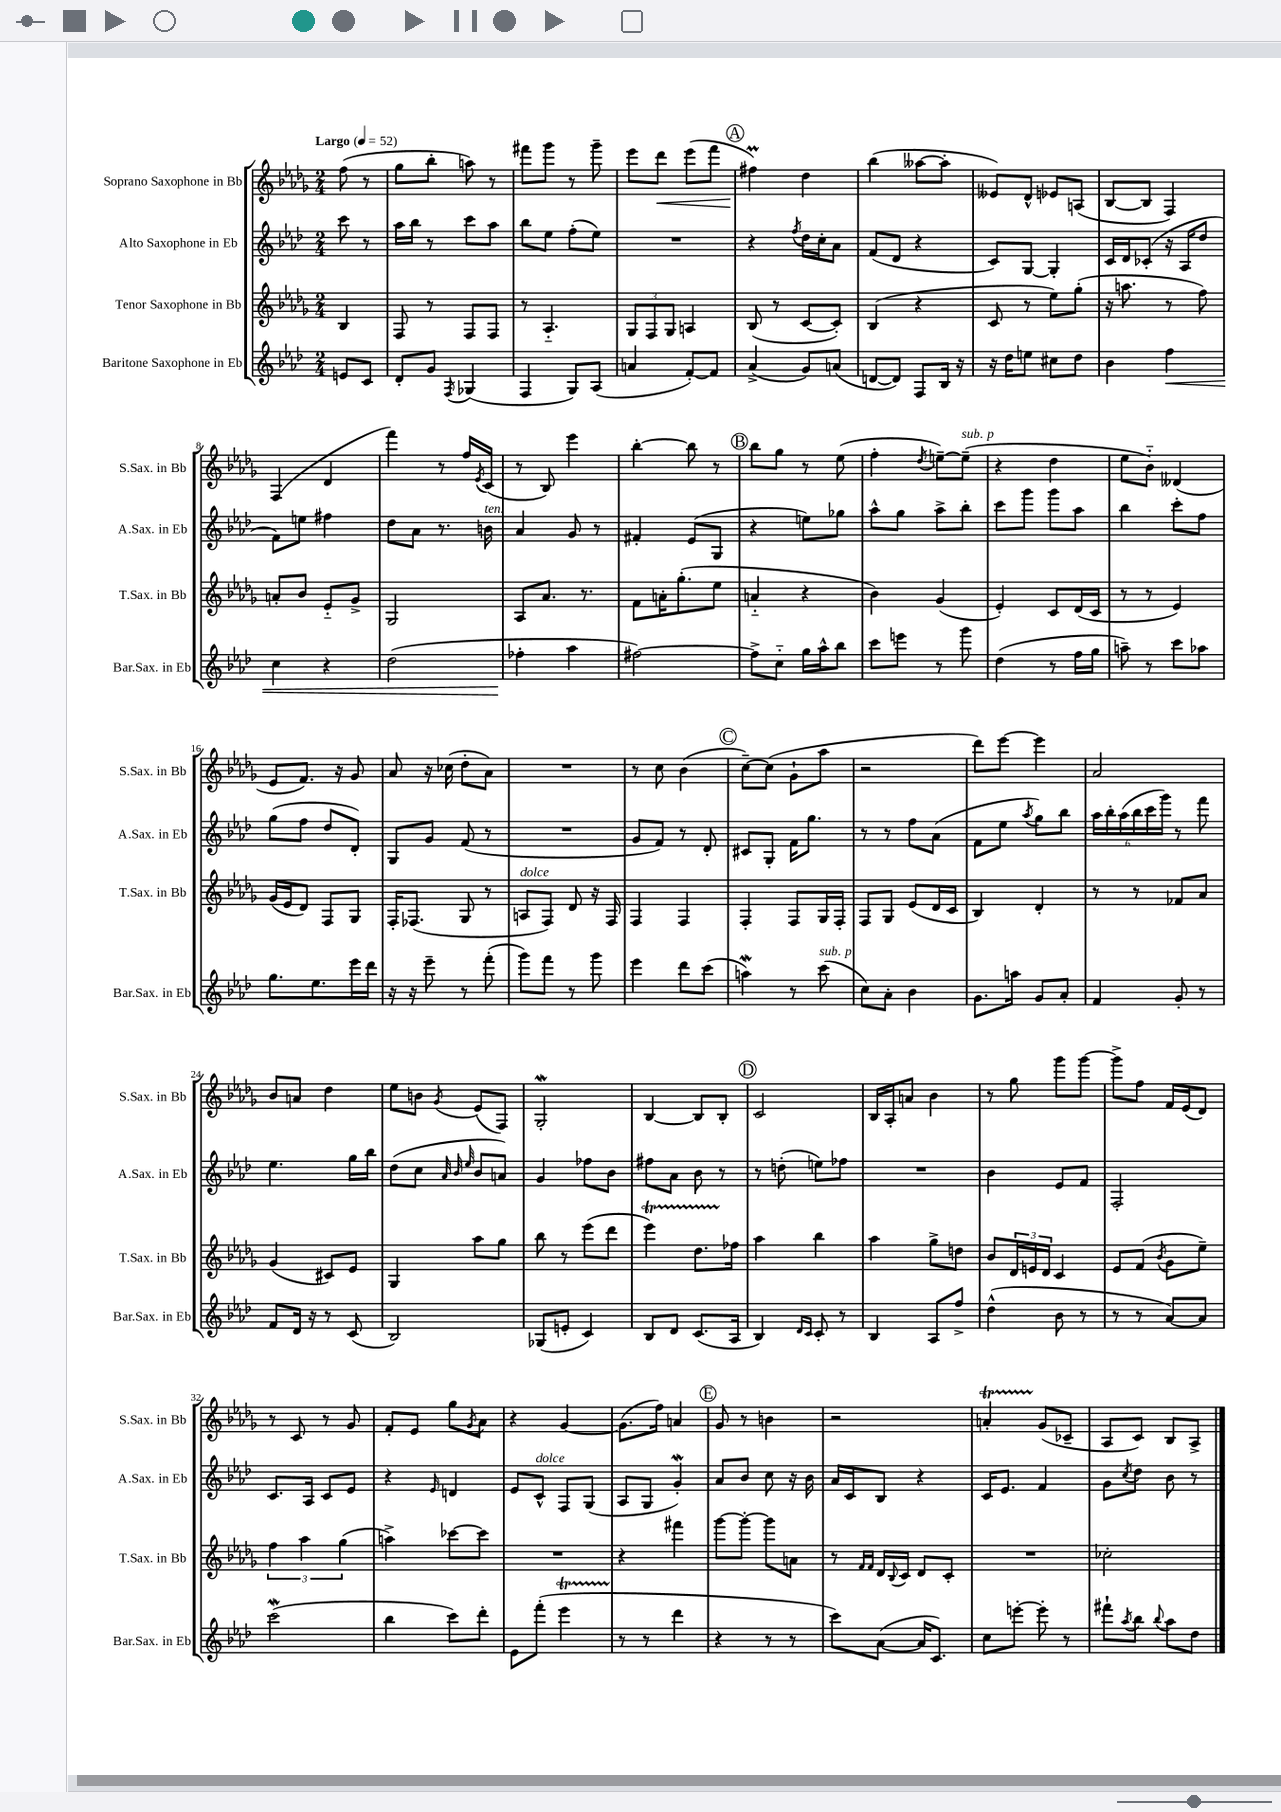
<<
\new StaffGroup <<
\new Staff = "s0" \with { instrumentName = "Soprano Saxophone in Bb" shortInstrumentName = "S.Sax. in Bb" } {
    \clef treble \key des \major \numericTimeSignature \time 2/4 \partial 4 \tempo "Largo" 4 = 52
    f''8( r8 |
    ges''8 bes''8-. a''8) r8 |
    fis'''8 ges'''8 r8 ges'''8-- |
    ees'''8 des'''8\< ees'''8( f'''8 |
    \mark \markup { \circle "A" } fis''4\prall\!) des''4 |
    bes''4( aeses''8~ aeses''8-. |
    eeses'8) des'8-^ ees'8 a8( |
    bes8~ bes8 f4) |
    f4( des'4 |
    f'''4) r8 f''16 \acciaccatura { ees'8 } c'16( |
    r8 bes8) ees'''4 |
    bes''4~-. bes''8 r8 |
    \mark \markup { \circle "B" } bes''8 ges''8 r8 ees''8( |
    f''4-. \acciaccatura { des''8 } e''8~--) e''8--^\markup { \italic "sub. p" }( |
    r4 des''4 |
    ees''8 bes'8-_) deses'4( |
    ees'8 f'8.) r16 ges'8 |
    aes'8 r16 ces''16( des''8-. aes'8) |
    R2 |
    r8 c''8 bes'4( |
    \mark \markup { \circle "C" } c''8~--) c''8( ges'8-! aes''8 |
    r2 |
    des'''8) ees'''8~ ees'''4 |
    aes'2 |
    bes'8 a'8 des''4 |
    ees''8 b'8 \acciaccatura { ges'8 } ees'8( f8) |
    ges2-.\mordent |
    bes4~ bes8 bes8-. |
    \mark \markup { \circle "D" } c'2 |
    bes16 aes16-. a'8 bes'4 |
    r8 ges''8 ges'''8 ges'''8~ |
    ges'''8-> f''8 f'16 ees'16( des'8) |
    r8 c'8 r8 ges'8 |
    f'8-. ees'8 ges''8 \acciaccatura { ges'8 } aes'8 |
    r4 ges'4~ |
    ges'8.( f''16) a'4 |
    \mark \markup { \circle "E" } ges'8 r8 b'4 |
    r2 |
    a'4-.\startTrillSpan ges'8\stopTrillSpan( ces'8-- |
    aes8 c'8) bes8 aes8-> \bar "|." |
}
\new Staff = "s1" \with { instrumentName = "Alto Saxophone in Eb" shortInstrumentName = "A.Sax. in Eb" } {
    \clef treble \key aes \major \numericTimeSignature \time 2/4 \partial 4
    c'''8 r8 |
    aes''16 bes''16 r8 c'''8 aes''8 |
    bes''8 ees''8 f''8-.( ees''8) |
    R2 |
    \mark \markup { \circle "A" } r4 \acciaccatura { f''8 } des''16 c''16-. aes'8 |
    f'8( des'8 r4 |
    c'8) g8~ g4-. |
    c'16 des'16 ces'8-.( r16 aes16 des''8 |
    f'8) e''8 fis''4 |
    des''8 aes'8 r8. b'16^\markup { \italic "ten." } |
    aes'4 g'8 r8 |
    fis'4-. ees'8( g8 |
    \mark \markup { \circle "B" } r4 e''8) ges''8 |
    aes''8-^ g''8 aes''8-> bes''8-. |
    c'''8 g'''8 g'''8 aes''8 |
    bes''4 c'''8-. f''8 |
    g''8( f''8 des''8 des'8-.) |
    g8 g'8 f'8( r8 |
    R2 |
    g'8 f'8) r8 des'8-. |
    \mark \markup { \circle "C" } cis'8 g8-. f'16 g''8. |
    r8 r8 f''8 aes'8( |
    f'8 ees''8 \acciaccatura { aes''8 } g''8) bes''8 |
    \tuplet 6/4 { aes''16 bes''16-. aes''16( bes''16 c'''16 g'''16) } r8 f'''8 |
    ees''4. g''16 bes''16 |
    des''8( c''8 \grace { aes'32 bes'32 ees''32 } bes'8 a'8) |
    g'4 fes''8 bes'8 |
    fis''8 aes'8 bes'8 r8 |
    \mark \markup { \circle "D" } r8 d''8-.( e''8) fes''8 |
    R2 |
    bes'4 ees'8 f'8 |
    f2-. |
    c'8. aes16 c'8 ees'8 |
    r4 \grace { ees'16 } d'4 |
    ees'8 c'8-^^\markup { \italic "dolce" } f8 g8( |
    aes8 g8 g'4-.\mordent) |
    \mark \markup { \circle "E" } aes'8 bes'8 c''8 r16 bes'16 |
    aes'16 c'16 bes8 r4 |
    c'16 ees'8. f'4 |
    g'8 \acciaccatura { c''8 } des''8 bes'8 r8 \bar "|." |
}
\new Staff = "s2" \with { instrumentName = "Tenor Saxophone in Bb" shortInstrumentName = "T.Sax. in Bb" } {
    \clef treble \key des \major \numericTimeSignature \time 2/4 \partial 4
    bes4 |
    f8 r8 f8 f8 |
    r8 aes4.-_ |
    \tuplet 3/2 { ges8 f8 ges8 } a4 |
    \mark \markup { \circle "A" } bes8( r8 c'8~ c'8-.) |
    bes4( r4 |
    c'8 r8 ees''8) ges''8-.( |
    r16 a''8. r8 f''8) |
    a'8-. bes'8 ees'8-_ ges'8-> |
    ges2 |
    aes8 aes'8. r8. |
    f'8 a'16-. ges''8.-.( ees''8 |
    \mark \markup { \circle "B" } a'4-_ r4 |
    bes'4) ges'4( |
    ees'4-.) c'8 des'16( c'16 |
    r8 r8 ees'4) |
    ges'16( ees'16 des'8) f8 ges8 |
    f16-. fes8.( ges8 r8 |
    a8^\markup { \italic "dolce" } f8) des'8 r16 f16 |
    f4 f4 |
    \mark \markup { \circle "C" } f4-. f8 ges16 f16-. |
    f8 ges8 ees'8( des'16 c'16 |
    bes4) des'4-. |
    r8 r8 fes'8 aes'8 |
    ges'4( cis'8) ees'8 |
    ges4 aes''8 ges''8 |
    bes''8 r8 ees'''8( des'''8 |
    ees'''4\startTrillSpan) des''8. fes''16\stopTrillSpan |
    \mark \markup { \circle "D" } aes''4 bes''4 |
    aes''4 ges''8-> d''8 |
    bes'8 \tuplet 3/2 { des'16 e'16 des'16 } c'4 |
    ees'8 f'8( \acciaccatura { bes'8 } ges'8 ees''8--) |
    \tuplet 3/2 { f''4 aes''4 ges''4( } |
    a''4->) ces'''8~ ces'''8 |
    R2 |
    r4 fis'''4 |
    \mark \markup { \circle "E" } ges'''8~ ges'''8~-. ges'''8 a'8 |
    r8 \grace { f'16 f'16 } des'16 \appoggiatura { bes8 } c'16 des'8 c'8-. |
    R2 |
    ces''2-. \bar "|." |
}
\new Staff = "s3" \with { instrumentName = "Baritone Saxophone in Eb" shortInstrumentName = "Bar.Sax. in Eb" } {
    \clef treble \key aes \major \numericTimeSignature \time 2/4 \partial 4
    e'8 c'8 |
    des'8-. g'8 \acciaccatura { f8 } ges4( |
    f4 g8) aes8( |
    a'4 f'8~-.) f'8 |
    \mark \markup { \circle "A" } aes'4->( g'8) a'8( |
    d'8~ d'8) f8 bes16 r16 |
    r16 des''16 e''8 cis''8 des''8 |
    bes'4 f''4\< |
    c''4 r4 |
    des''2( |
    fes''4-.\! aes''4 |
    fis''2~) |
    \mark \markup { \circle "B" } fis''8-> c''8-_ g''16 aes''16-^ bes''8 |
    c'''8 e'''8 r8 g'''8 |
    des''4( r8 f''16 g''16 |
    a''8--) r8 c'''8 aes''8 |
    g''8. ees''8. ees'''16 des'''16 |
    r16 r16 ees'''8-- r8 f'''8-.( |
    g'''8) f'''8 r8 g'''8 |
    ees'''4 des'''8 c'''8( |
    \mark \markup { \circle "C" } a''4\mordent) r8 c'''8^\markup { \italic "sub. p" }( |
    c''8) aes'8-. bes'4 |
    g'8. a''16 g'8 aes'8-. |
    f'4 g'8-. r8 |
    f'8 des'16 r16 r8 c'8( |
    bes2) |
    ges8( e'8-. c'4) |
    bes8 des'8 c'8.( aes16 |
    \mark \markup { \circle "D" } bes4) \grace { des'16 c'16 } c'8-. r8 |
    bes4 aes8 f''8-> |
    des''4-^( bes'8 r8 |
    r8 r8 aes'8~) aes'8 |
    c'''2\mordent( |
    bes''4 c'''8) des'''8-. |
    ees'8 f'''8-.( ees'''4\startTrillSpan |
    r8\stopTrillSpan r8 des'''4 |
    \mark \markup { \circle "E" } r4 r8 r8 |
    c'''8) aes'8~( aes'16 c'8.) |
    c''8 e'''8~-. e'''8-. r8 |
    fis'''8-! \acciaccatura { aes''8 } bes''8 \appoggiatura { bes''8 } aes''8 des''8 \bar "|." |
}
>>
>>
